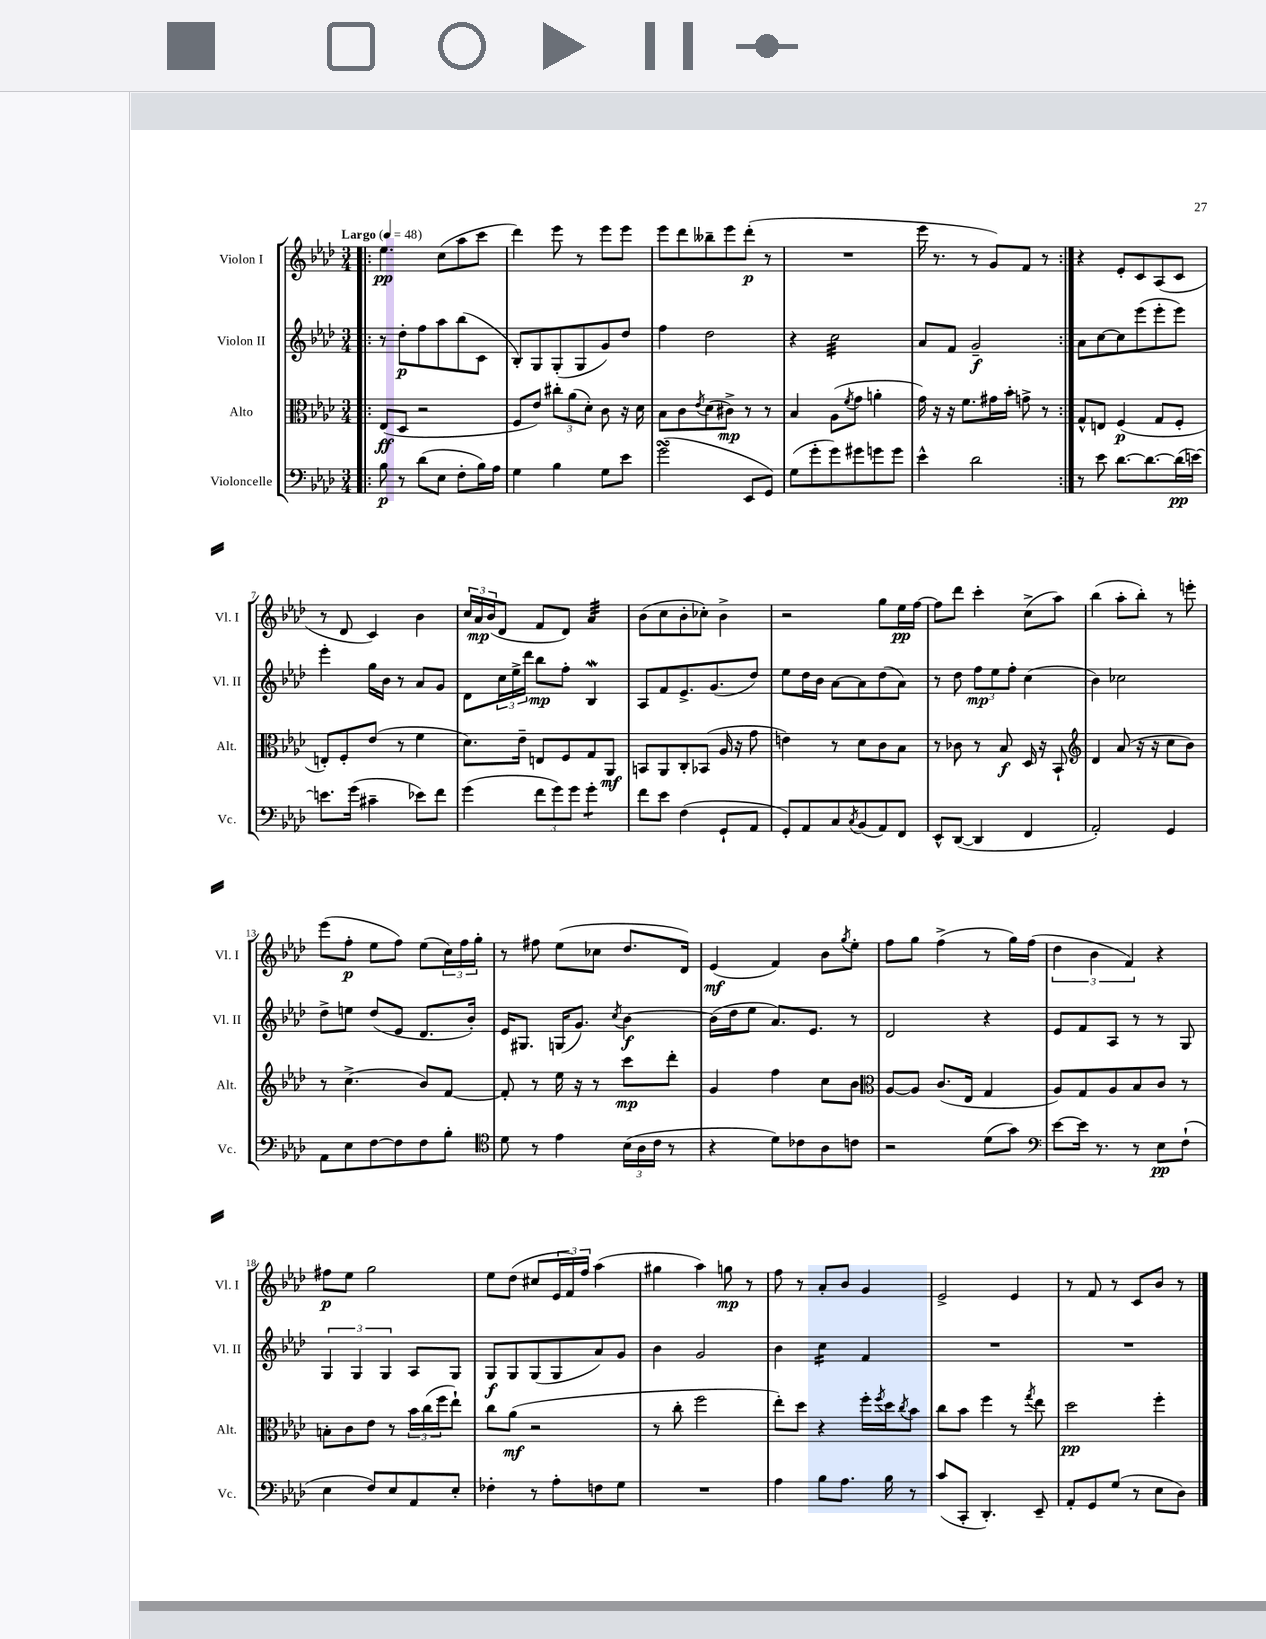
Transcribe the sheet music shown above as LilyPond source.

<<
\new StaffGroup <<
\new Staff = "s0" \with { instrumentName = "Violon I" shortInstrumentName = "Vl. I" } {
    \clef treble \key aes \major \numericTimeSignature \time 3/4 \tempo "Largo" 4 = 48
    \repeat volta 2 { \bar ".|:" ees''4.\pp c''8( aes''8 c'''8 |
    des'''4) ees'''8 r8 ees'''8 ees'''8 |
    ees'''8 des'''8 beses''8-- ees'''8 des'''8-.\p( r8 |
    R2. |
    ees'''16 r8. r8 g'8) f'8 r8 | }
    r4 ees'8-. c'8 aes8( c'8 |
    r8 des'8 c'4) bes'4 |
    \tuplet 3/2 { c''16 aes'16\mp bes'16( } des'8 f'8 des'8) aes'4:32 |
    bes'8( c''8 bes'8-. ces''8-.) bes'4-> |
    r2 g''8 ees''16\pp f''16~ |
    f''8 des'''8 c'''4-. c''8->( aes''8) |
    bes''4( aes''8-. bes''8-.) r8 e'''8-. |
    ees'''8( f''8-.\p ees''8 f''8) ees''8( \tuplet 3/2 { c''16) f''16 g''16-. } |
    r8 fis''8 ees''8( ces''8 des''8. des'16) |
    ees'4\mf( f'4) bes'8 \acciaccatura { g''8 } ees''8-. |
    f''8 g''8 f''4->( r8 g''16) f''16( |
    \tuplet 3/2 { des''4 bes'4 f'4) } r4 |
    fis''8\p ees''8 g''2 |
    ees''8 des''8( cis''8 \tuplet 3/2 { ees'16 f'16) f''16 } aes''4( |
    gis''4 aes''4) g''8\mp r8 |
    f''8 r8 aes'8-. bes'8 g'4 |
    ees'2-> ees'4 |
    r8 f'8 r8 c'8 bes'8 r8 \bar "|." |
}
\new Staff = "s1" \with { instrumentName = "Violon II" shortInstrumentName = "Vl. II" } {
    \clef treble \key aes \major \numericTimeSignature \time 3/4
    \repeat volta 2 { \bar ".|:" r8 des''8-.\p f''8 aes''8 bes''8( c'8 |
    bes8-.) g8 g8-.( g8 g'8) des''8 |
    f''4 des''2 |
    r4 c''2:32 |
    aes'8 f'8 g'2--\f | }
    aes'8 c''8~ c''8 ees'''8( ees'''8-. ees'''8) |
    ees'''4-. g''16 bes'16 r8 aes'8 g'8 |
    des'8 \tuplet 3/2 { c''16 ees''16-> des'''16 } bes''8\mp f''8-. bes4\mordent |
    aes8 f'8 ees'8.-> g'8.( des''8) |
    ees''8 des''16 bes'16 aes'8~ aes'8 des''8( aes'8) |
    r8 des''8 \tuplet 3/2 { f''8\mp ees''8 f''8-. } c''4( |
    bes'4) ces''2 |
    des''8-> e''8 des''8( ees'8 des'8. bes'16-.) |
    ees'16 gis8. g16( g'8.) \acciaccatura { c''8 } bes'4~\f |
    bes'16( des''16 ees''8 aes'8.) ees'8. r8 |
    des'2 r4 |
    ees'8 f'8 aes8 r8 r8 g8 |
    \tuplet 3/2 { g4 g4 g4 } aes8 g8 |
    g8\f g8 g8( g8 aes'8) g'8 |
    bes'4 g'2 |
    bes'4 c''4:16 f'4 |
    R2. |
    R2. \bar "|." |
}
\new Staff = "s2" \with { instrumentName = "Alto" shortInstrumentName = "Alt." } {
    \clef alto \key aes \major \numericTimeSignature \time 3/4
    \repeat volta 2 { \bar ".|:" ees8\ff( des8 r2 |
    f8 ees'8) \tuplet 3/2 { cis''8-. aes'8( des'8-.) } c'8 r16 des'16 |
    bes8 c'8 \acciaccatura { ees'8 } des'8( cis'8->\mp) r8 r8 |
    bes4 aes8( \acciaccatura { f'8 } g'8 a'4-. |
    g'16) r16 r16 f'8. gis'16 bes'16-. g'8-> r8 | }
    g8-^ e8 f4\p( g8 f8-. |
    e8-.) f8-. ees'8( r8 f'4 |
    des'8.) ees'16-- e8 f8 g8 aes,8\mf |
    b,8 aes,8 c8-. bes,8( aes16 r16 g'8 |
    e'4) r8 des'8 c'8 bes8 |
    r8 ces'8 r8 bes8\f des16 r16 bes,8-! |
    \clef treble des'4 aes'8( r16 r16 c''8 bes'8) |
    r8 c''4.->( bes'8) f'8~ |
    f'8-. r8 ees''16 r16 r8 c'''8\mp des'''8-. |
    g'4 f''4 c''8 bes'8 |
    \clef alto aes8~ aes8 c'8.( ees16 g4 |
    aes8) g8 aes8 bes8 c'8 r8 |
    b8-. c'8 ees'8 r8 \tuplet 3/2 { bes'16 c''16( f''16 } ees''8-!) |
    c''8 aes'8\mf( r2 |
    r8 c''8-. f''2 |
    ees''8-.) des''8 r4 f''16-. \acciaccatura { f''8 } des''16 \acciaccatura { c''8 } bes'8 |
    c''8 bes'8 f''4 r8 \acciaccatura { g''8 } ees''8 |
    des''2\pp f''4-. \bar "|." |
}
\new Staff = "s3" \with { instrumentName = "Violoncelle" shortInstrumentName = "Vc." } {
    \clef bass \key aes \major \numericTimeSignature \time 3/4
    \repeat volta 2 { \bar ".|:" bes8\p r8 des'8( ees8 f8-. bes16) aes16 |
    g4 bes4 g8 ees'8 |
    g'2\turn( ees,8 g,8) |
    g8( g'8-. g'8) gis'8 g'8 g'8 |
    ees'4-^ des'2 | }
    r8 ees'8 des'8.~ des'8.~ des'16\pp( e'16~) |
    e'8. g'16( cis'4-- ees'8) f'8 |
    g'4( \tuplet 3/2 { f'8 g'8) g'8 } g'4:8-. |
    f'8 ees'8 f4( g,8-! aes,8 |
    g,8-.) aes,8 c8 \acciaccatura { c8 } bes,8( aes,8) f,8 |
    ees,8-^ des,8~( des,4 f,4 |
    aes,2-.) g,4 |
    aes,8 ees8 f8~ f8 f8 bes8-. |
    \clef tenor des'8 r8 ees'4 \tuplet 3/2 { bes16( aes16 c'16 } r8 |
    r4 des'8) ces'8 aes8 c'8 |
    r2 des'8( g'8) |
    \clef bass ees'8~ ees'16 r8. r8 ees8\pp f8-!( |
    ees4 f8) ees8 aes,8 ees8-. |
    fes4-. r8 aes8-. f8 g8 |
    R2. |
    aes4 bes8 aes8. bes16 r8 |
    c'8( c,8-. des,4.-.) ees,8-- |
    aes,8-. g,8 g8( r8 ees8 des8) \bar "|." |
}
>>
>>
